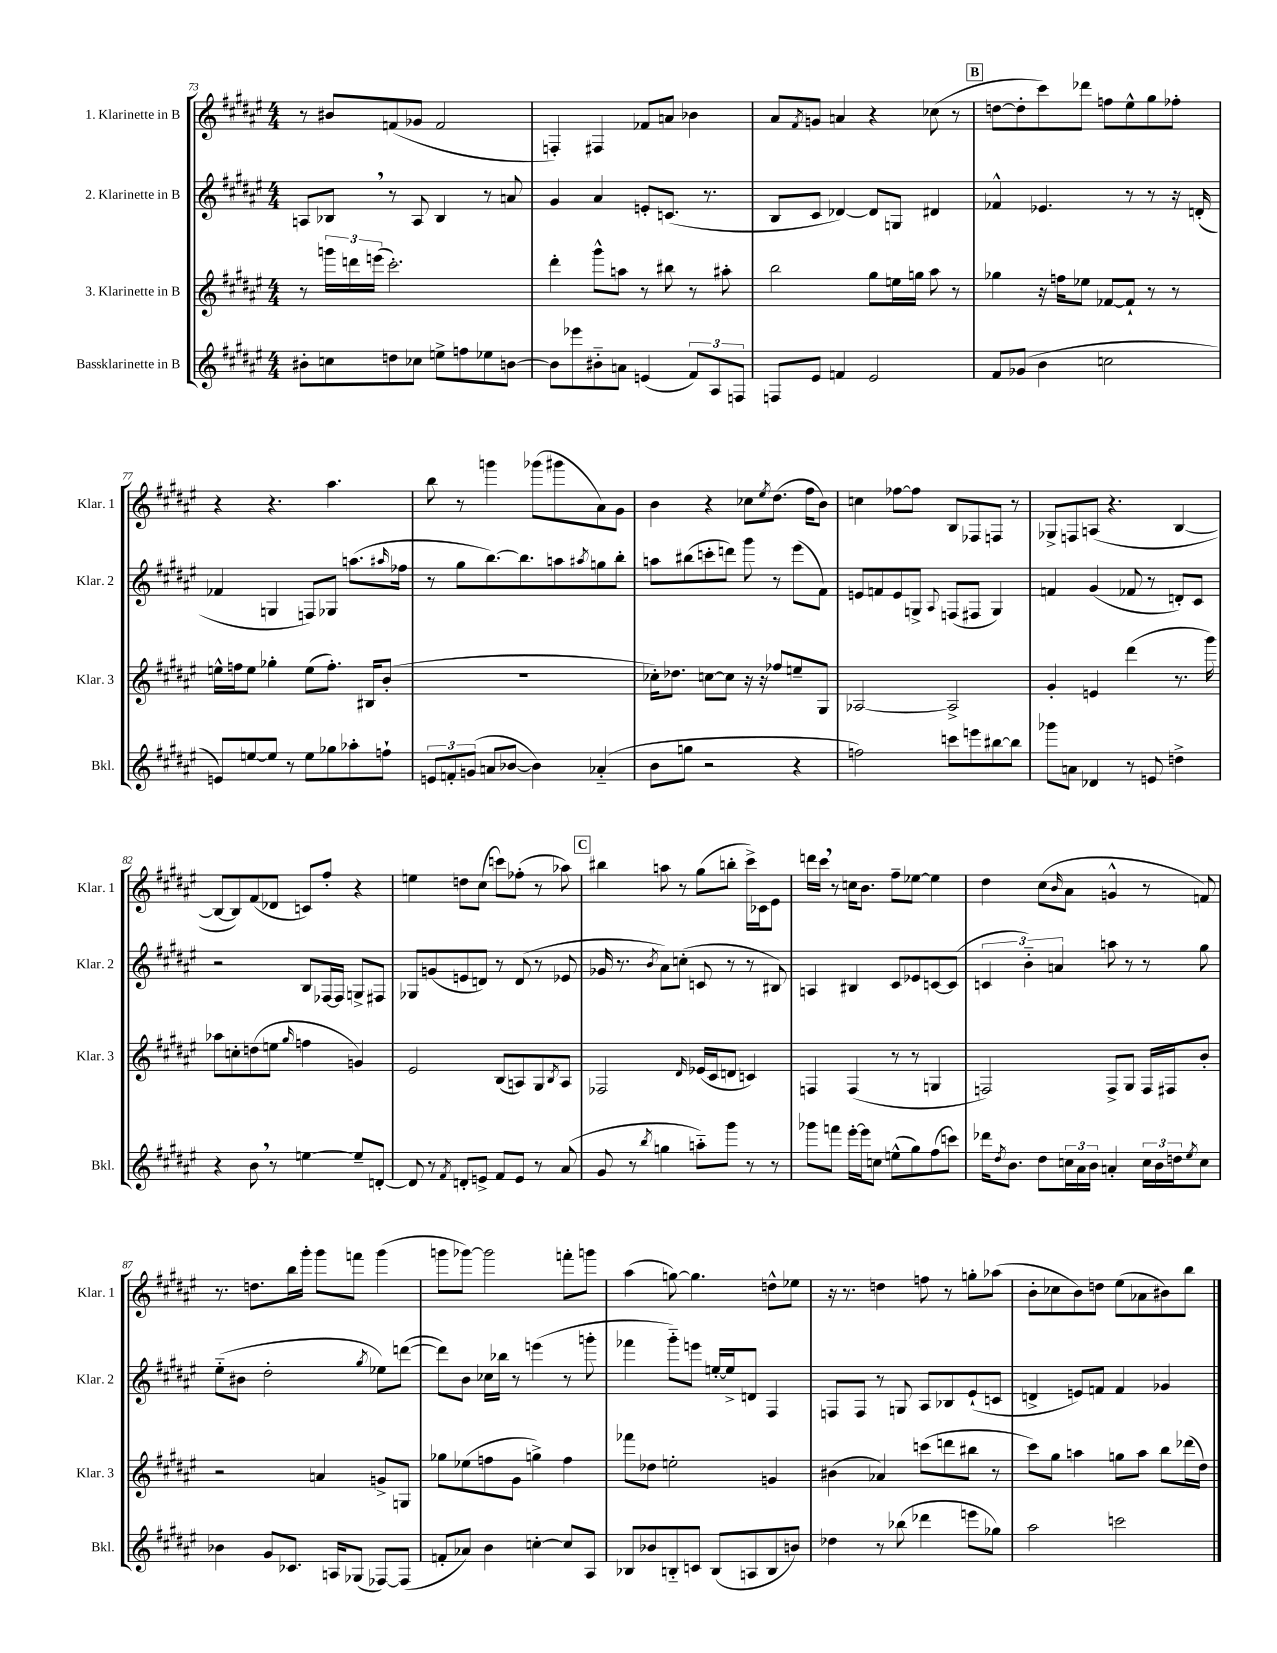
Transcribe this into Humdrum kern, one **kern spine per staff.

**kern	**kern	**kern	**kern
*part4	*part3	*part2	*part1
*staff4	*staff3	*staff2	*staff1
*I"Bassklarinette in B	*I"3. Klarinette in B	*I"2. Klarinette in B	*I"1. Klarinette in B
*I'Bkl.	*I'Klar. 3	*I'Klar. 2	*I'Klar. 1
*clefG2	*clefG2	*clefG2	*clefG2
*k[f#c#g#d#a#e#]	*k[f#c#g#d#a#e#]	*k[f#c#g#d#a#e#]	*k[f#c#g#d#a#e#]
*M4/4	*M4/4	*M4/4	*M4/4
=73	=73	=73	=73
8b#X'\L	8r	8An/L	8r
8ccn\	24gggn\LL	8B-X,/J	8b#X/L
.	24dddn\	.	.
.	(24eeen\JJ	.	.
8ddn\	2.ccc#'\)	8r	(8fn/
8cc-X\J	.	8A/	8g-X/J
8een^\L	.	4B-/	2f/
8ffn\	.	.	.
8ee-X\	.	8r	.
[8bn\J	.	8an/	.
=74	=74	=74	=74
8b\L]	4ddd#'\	4g#/	4Fn'/)
8eee-X\	.	.	.
8b#X\	8ggg#^^\L	4a#/	4F#X/
8an\J	8aan\J	.	.
(4en/	8r	8en'/L	8f-X/L
.	8bb#X\	(8.cn/J	8an/J
12f#/L)	8r	.	4b-X\
.	.	8.r	.
12A#/	.	.	.
.	8aa#X'\	.	.
12Fn/J	.	.	.
=75	=75	=75	=75
8Fn/L	2bb\	8B/L	8a#/L
.	.	.	8qf#/
8e#/J	.	8c#/J	8gn/J
4fn/	.	[4d-X/)	4an/
2e#/	8gg#\L	8d-/L]	4r
.	16een\L	8Gn/J	.
.	16ggn\JJ	.	.
.	8aa#\	4d#X/	(8cc-X\
.	8r	.	8r
!!LO:REH:place=s1:t=B
=76	=76	=76	=76
8f#/L	4gg-X\	4f-X^^/	[8ddn\L
(8g-X/J	.	.	8dd'\]
4b\	16r	4.e-X/	8ccc#\)
.	16ffn\KL	.	.
.	8ee-X\J	.	8ddd-X\J
2ccn\	[8f-X/L	.	8ffn\L
.	8f-`/J]	8r	8ee#^^\
.	8r	8r	8gg#\
.	8r	16r	8ff-X'\J
.	.	(16dn'/	.
!!LO:LB:g=z
=77	=77	=77	=77
8en/L)	16een^^\LL	4f-X/	4r
.	16ffn\J	.	.
[8een/	8ee\J	.	.
8ee/J]	4gg-X'\	4Gn/	4.r
8r	.	.	.
8ee\L	(8ee\L	8Fn/L)	.
8gg-X\	8.ff'\J)	8G-X/J	4.aa#\
8aa-X'\	.	(8.aan\L	.
.	16B#X/KL	.	.
8ffn`\J	(8b'/J	.	.
.	.	16qqaa#X/	.
.	.	16ff-X\Jk	.
=78	=78	=78	=78
12en/L	1r	8r	8bb\
12fn'/	.	.	.
.	.	8gg#\L	8r
(12gn/J	.	.	.
8an/L	.	[8.bb\)	4gggn\
[8b-X/J	.	.	.
.	.	8.bb\]	.
4b-\])	.	.	(8ggg-X\L
.	.	8aan\	8ggg#X\
.	.	8qaa#X/	.
(4a-X/	.	8ggn\	8a#\)
.	.	8bb'\J	8g#\J
=79	=79	=79	=79
8b\L	16cc-X'\KL)	8aan\L	4b\
.	8.dd-X\J	.	.
8ggn\J	.	(8bb#X\	.
2r	[8ccn\L	8cccn'\	4r
.	8cc\J]	8dddn\J)	.
.	16r	8ggg#\	8cc-X\L
.	16r	.	.
.	.	.	8qee#/
.	8ff-X/L	8r	(8.dd#\J
4r	8een~/	(8eee#\L	.
.	.	.	16ff#\KL
.	8G#/J	8f#\J)	8b\J)
=80	=80	=80	=80
2ffn\)	[2A-X/	8en/L	4ccn\
.	.	8fn/	.
.	.	8e/	[8ff-X\L
.	.	8Gn^/J	8ff-\J]
.	.	8qqA#/	.
8cccn\L	2A-^/]	(8Fn/L	8B/L
8eeen\	.	8F#X/J	8F-X/
[8bb#X\	.	4G/)	8Fn/J
8bb#\J]	.	.	8r
=81	=81	=81	=81
8ggg-X\L	4g#'/	4fn/	8G-X^/L
8an\J	.	.	8Fn/
4d-X/	4en/	(4g#/	(8An/J
.	.	.	4.r
8r	(4ddd#\	8f-X/	.
8en/	.	8r	.
4ddn^\	8.r	8dn'/L)	[4B/
.	.	8c#/J	.
.	16ggg#\)	.	.
!!LO:LB:g=z
=82	=82	=82	=82
4r	8aa-X\L	2r	8B/L_
.	8ccn'\	.	8B/])
8b,\	(8ddn\	.	(8f#/
8r	8een\J	.	8d-X/J
.	16qqgg#/	.	.
[4een\	4ffn\	8B/L	8cn/L)
.	.	[16F-X/L	8ff#'/J
.	.	16F-/JJ]	.
8ee~/L]	4gn/)	8Gn^/L	4r
[8dn'/J	.	8F#X/J	.
=83	=83	=83	=83
8d/]	2e#/	8G-X/L	4een\
8r	.	(8gn/	.
8qf#/	.	.	.
8dn'/L	.	8en/	8ddn\L
8en^/J	.	8dn/J)	(8cc#\J
8f#/L	(8B/L	8r	8cccn\L)
8e/J	8An/)	(8d/	(8ff-X'\J
8r	8G#/	8r	8r
.	8qB/	.	.
(8a#/	8A/J	8e-X/	8aa-X\)
!!LO:REH:place=s1:t=C
=84	=84	=84	=84
8g#/	2F-X/	16g-X/	4bb#X\
.	.	8.r	.
8r	.	.	.
8qbb/	.	8qb/	.
4ggn\	.	8a#\L)	8aan\
.	.	(8ccn'\J	8r
.	16qqd#/	.	.
8aan\L)	(16e-X/LL	8cn/	(8gg#\L
.	16c#/J	.	.
8ggg#\J	8dn/J	8r	8bbn'\J
8r	4cn/)	8r	16ccc#^\LL)
.	.	.	16c-X\J
8r	.	8B#X/)	8e#\J
=85	=85	=85	=85
8ggg-X\L	4Fn/	4An/	16dddn\LL
.	.	.	16ccc#,\JJ
8fffn\J	.	.	8r
[16eee#'\LL	(4F/	4B#X/	16ccn\KL
16eee#\J]	.	.	8.b\J
8ccn\J	.	.	.
(8een^^\L	8r	8c#/L	8ff#~\L
8gg#\)	8r	8e-X/	[8ee-X\J
(8ff#\	4Gn/	[8cn/	4ee-\]
8cccn\J)	.	(8c/J]	.
=86	=86	=86	=86
16ddd-X\KL	2Fn/)	6cn/	4dd#\
8qdd#/	.	.	.
8.b\J	.	.	.
.	.	6b\)	.
8dd#\L	.	.	(8cc#\L
.	.	6an/	.
.	.	.	16qqb/
24ccn\L	.	.	8a#\J
24a#\	.	.	.
24b\JJ	.	.	.
4an'/	8F^/L	8aan\	4gn^^/
.	8G#/J	8r	.
24cc\LL	16F/LL	8r	8r
24b\	.	.	.
.	16F#X/J	.	.
24ddn\J	.	.	.
8qee#/	.	.	.
8cc\J	8b'/J	8gg#\	8fn/)
!!LO:LB:g=z
=87	=87	=87	=87
4b-X\	2r	(8ee#\L	8.r
.	.	8b#X\J	.
.	.	.	8.ddn\L
8g#/L	.	2dd#'\	.
8.c-X/J	.	.	16bb\L
.	.	.	16ggg#'\JJ
.	4an/	.	8ggg#\L
16An/KL	.	.	.
(8G-X/J	.	.	8fffn\J
.	.	8qgg#/	.
[8F-X/L)	8gn^/L	8ee-X\L)	(4ggg#\
(8F-/J]	8Gn/J	([8dddn\J	.
=88	=88	=88	=88
8fn'/L	8gg-X\L	8ddd\L])	8gggn\L
8a-X/J)	(8ee-X\	8b\J	[8ggg-X\J)
4b\	8ffn\	16cc-X\LL	2ggg-\]
.	.	16bb-X\JJ	.
.	8g#\J	8r	.
[4ccn'\	4ggn^\)	(4eeen\	.
8cc/L]	4ff\	8r	8fffn'\L
8A#/J	.	8gggn'\	8gggn\J
=89	=89	=89	=89
8B-X/L	8fff-X\L	4fff-X\	(4aa#\
8b-X/	8dd-X\J	.	.
8Bn/	2een'\	8ggg#\L)	[8ggn\)
8cn/J	.	8eeen\J	4.gg\]
(8B/L	.	[16een'/LL	.
.	.	16ee^/J]	.
8An/	.	8dn/J	.
8B/	4gn/	4F#/	8ddn^^\L
8bn/J)	.	.	8ee-X\J
=90	=90	=90	=90
4dd-X\	(4b#X\	8Fn/L	16r
.	.	.	8.r
.	.	8F/J	.
8r	4a-X/)	8r	4ddn\
(8bb-X\	.	8Gn/	.
4ddd-X\	(8cccn\L	8A#/L	8ffn\
.	8dddn\	8B-X/	8r
8eeen\L	8bb#X\J	(8e#`/	8ggn'\L
8gg-X\J)	8r	8cn/J	(8aa-X\J
=91	=91	=91	=91
2aa#\	8ccc#\L)	4dn^/	8b'\L
.	8gg#\J	.	8cc-X\
.	4aan\	8en/L)	8b\)
.	.	8fn/J	8ddn\J
2cccn\	8ggn\L	4f/	(8ee#\L
.	8aa\J	.	8a-X\
.	8bb\L	4g-X/	8b#X\)
.	(16ddd-X\L	.	8bb\J
.	16dd#\JJ)	.	.
==	==	==	==
*-	*-	*-	*-
